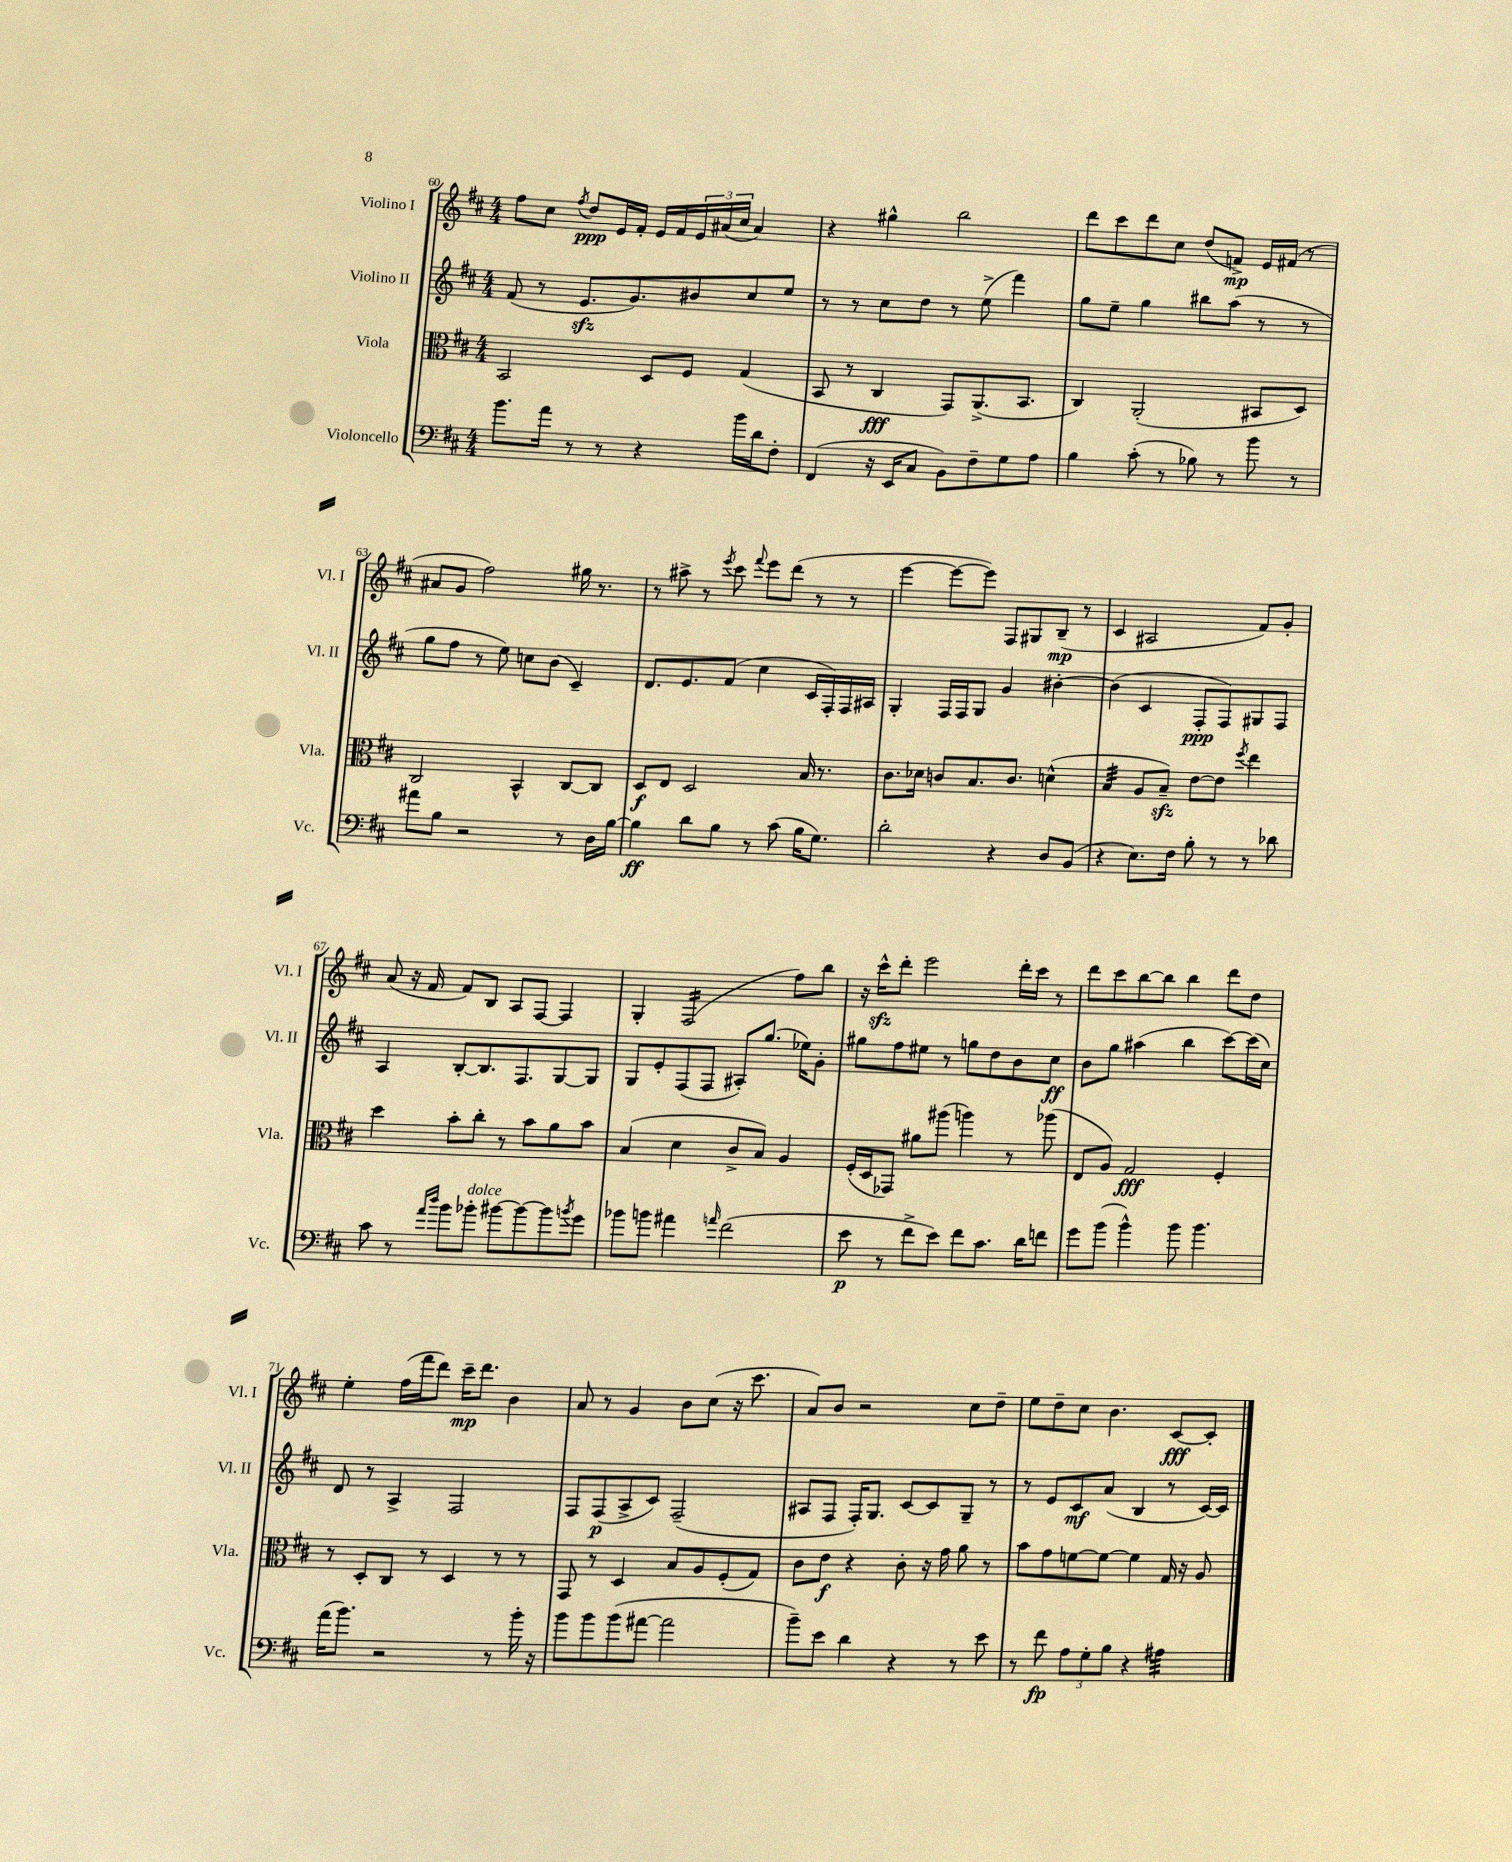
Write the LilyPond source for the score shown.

<<
\new StaffGroup <<
\new Staff = "s0" \with { instrumentName = "Violino I" shortInstrumentName = "Vl. I" } {
    \clef treble \key d \major \numericTimeSignature \time 4/4
    fis''8 cis''8 \acciaccatura { fis''8 } d''8\ppp e'16 fis'16-. e'16 fis'16 \tuplet 3/2 { e'16 ais'16( cis''16 } ais'4) |
    r4 gis''4-^ b''2 |
    d'''8 cis'''8 d'''8 cis''8 d''8( f'8->\mp) e'16 fis'16( r8 |
    ais'8 g'8 fis''2) gis''16 r8. |
    r8 ais''8-> r8 \acciaccatura { e'''8 } cis'''8 \appoggiatura { fis'''8 } e'''8 d'''8( r8 r8 |
    e'''4~ e'''8~ e'''8) fis8 gis8 b8--\mp( r8 |
    cis'4 ais2 fis'8) g'8-. |
    a'8( r16 fis'16 fis'8) b8 a8 fis8~ fis4 |
    g4-. fis2:16( fis''8) b''8 |
    r16 cis'''16-^\sfz d'''8-. e'''2 d'''16-. cis'''16 r8 |
    d'''8 cis'''8 b''8~ b''8 b''4 d'''8 d''8 |
    e''4-. fis''16( fis'''16 d'''8) cis'''16--\mp d'''8. b'4 |
    a'8 r8 g'4 b'8 cis''8( r16 cis'''8. |
    a'8) b'8 r2 cis''8 d''8-- |
    e''8 d''8-- cis''8 b'4. cis'8~\fff cis'8-. \bar "|." |
}
\new Staff = "s1" \with { instrumentName = "Violino II" shortInstrumentName = "Vl. II" } {
    \clef treble \key d \major \numericTimeSignature \time 4/4
    fis'8( r8 e'8.\sfz g'8.) bis'8 cis''8 e''8 |
    r8 r8 cis''8 d''8 r8 e''8->( fis'''4) |
    g''8 e''8-- g''4 bis''8 a''8( r8 r8 |
    g''8 fis''8 r8 e''8) c''8 b'8( cis'4--) |
    d'8. e'8. fis'8( cis''4 cis'16 fis16-.) fis16 ais16 |
    g4-. fis16 fis16 g8 g'4 bis'4~-. |
    bis'4( cis'4 fis8-.\ppp fis8) gis8 fis8 |
    a4 b8~-. b8. fis8. g8~ g8 |
    g8 e'8-. fis8( fis8 ais8-.) g''8.( ees''16) g'8-. |
    gis''8 fis''8 eis''8 r8 g''8 d''8 b'8 cis''8\ff |
    b'8 g''8 ais''4( b''4 cis'''8~) cis'''16( cis''16) |
    d'8 r8 a4-> fis2 |
    fis8 fis8\p( a8-> cis'8) fis2--( |
    ais8 fis8 fis16-.) g8. cis'8~ cis'8 g8-- r8 |
    r8 e'8 cis'8\mf a'8( b4 r8 cis'16~) cis'16 \bar "|." |
}
\new Staff = "s2" \with { instrumentName = "Viola" shortInstrumentName = "Vla." } {
    \clef alto \key d \major \numericTimeSignature \time 4/4
    b,2 d8 fis8 g4( |
    b,8 r8 cis4\fff g,8) a,8.->( b,8. |
    cis4) a,2-.( bis,8 d8) |
    cis2 b,4-^ cis8~ cis8 |
    d8\f e8 d2 b16 r8. |
    cis'8. des'16 c'8 b8. c'8. d'4-^( |
    b4:32 a8 b8--\sfz) e'8~ e'8 \acciaccatura { fis''8 } e''4 |
    d''4 b'8-. cis''8-. r8 b'8 a'8 b'8 |
    b4( d'4 cis'8-> b8) a4 |
    fis16-.( d16 ges,8) ais'8 ais''8( a''4) r8 aes''8( |
    e8 a8) g2\fff fis4-. |
    r8 d8-. cis8 r8 d4 r8 r8 |
    g,8 r8 d4 b8 a8 fis8-.( g8) |
    cis'8 e'8\f r4 cis'8-. r16 g'16 a'8 r8 |
    b'8 g'8 f'8~ f'8~ f'4 g16 r16 a8 \bar "|." |
}
\new Staff = "s3" \with { instrumentName = "Violoncello" shortInstrumentName = "Vc." } {
    \clef bass \key d \major \numericTimeSignature \time 4/4
    b'8. a'16 r8 r8 r4 b'16 d'16 fis8-. |
    fis,4( r16 e,16 cis8 b,8) fis8-- g8 a8 |
    b4 cis'8-.( r8 bes8) r8 b'8 r8 |
    ais'8 b8 r2 r8 d16 b16~ |
    b4\ff d'8 b8 r8 cis'8( b16 g8.) |
    d'2-. r4 d8 b,8( |
    r4 e8.) fis16 b8-. r8 r8 des'8 |
    cis'8 r8 \grace { a'16 d''16 } b'8 bes'8-.^\markup { \italic "dolce" } bis'8~ bis'8~ bis'8 \acciaccatura { b'8 } g'8 |
    bes'8 b'8 ais'4 \grace { a'16 } fis'2( |
    e'8\p r8 fis'8-> e'8) fis'8 cis'8. d'16 f'8 |
    g'8 b'8( b'4-^) b'8 b'4. |
    a'16( b'8.) r2 r8 b'16-. r16 |
    b'8 b'8 b'8( ais'8~ ais'2 |
    b'8--) e'8 d'4 r4 r8 e'8 |
    r8 fis'8\fp \tuplet 3/2 { a8 g8-. b8 } r4 ais4:32 \bar "|." |
}
>>
>>
\layout { \context { \Score currentBarNumber = #60 } }
